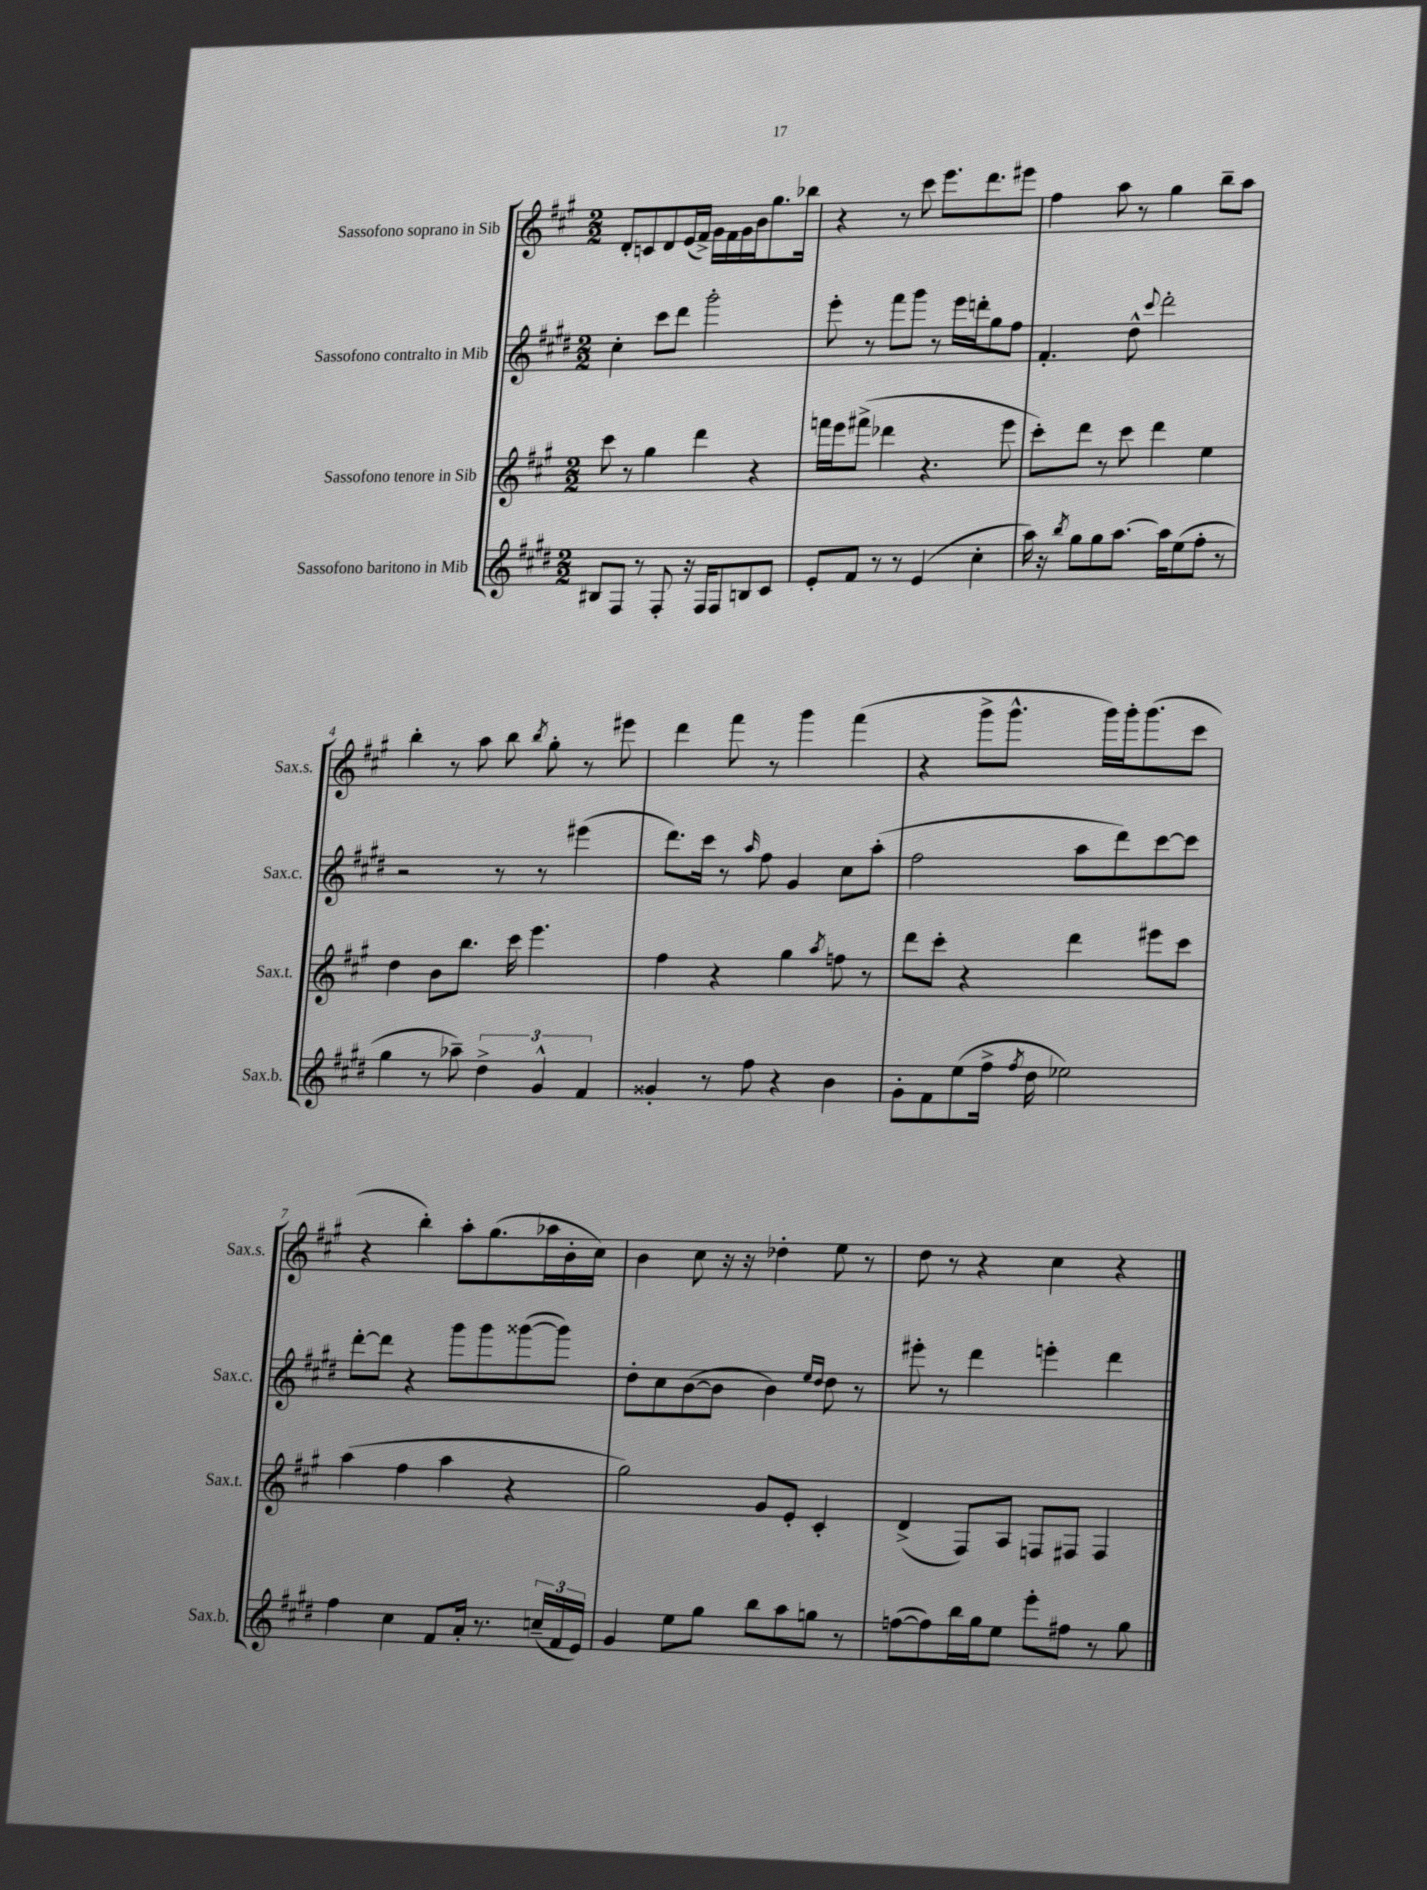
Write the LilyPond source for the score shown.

<<
\new StaffGroup <<
\new Staff = "s0" \with { instrumentName = "Sassofono soprano in Sib" shortInstrumentName = "Sax.s." } {
    \clef treble \key a \major \numericTimeSignature \time 2/2
    \autoBeamOff d'8[-. c'8 d'8 e'16( fis'16]->) gis'16[ fis'16 gis'16 b'16 gis''8. bes''16] |
    r4 r8 cis'''8 e'''8.[ d'''8. eis'''8] |
    fis''4 a''8 r8 gis''4 b''8[-- a''8] |
    b''4-. r8 a''8 b''8 \acciaccatura { b''8 } gis''8-. r8 eis'''8 |
    d'''4 fis'''8 r8 gis'''4 fis'''4( |
    r4 gis'''8[-> gis'''8.]-^ gis'''16[) gis'''16-. gis'''8.( cis'''8] |
    r4 b''4-.) a''8[-. gis''8.( aes''16 b'16-. cis''16]) |
    b'4 cis''8 r16 r16 des''4-. e''8 r8 |
    d''8 r8 r4 cis''4 r4 \bar "|." |
}
\new Staff = "s1" \with { instrumentName = "Sassofono contralto in Mib" shortInstrumentName = "Sax.c." } {
    \clef treble \key e \major \numericTimeSignature \time 2/2
    \autoBeamOff cis''4-. cis'''8[ dis'''8] gis'''2-. |
    e'''8-. r8 fis'''8[ gis'''8] r8 e'''16[ d'''16-. gis''8 fis''8] |
    fis'4.-. dis''8-^ \appoggiatura { cis'''8 } dis'''2-. |
    r2 r8 r8 eis'''4( |
    dis'''8.[) cis'''16] r8 \grace { a''16 } fis''8 gis'4 cis''8[ a''8]-.( |
    fis''2 a''8[ dis'''8) cis'''8~ cis'''8] |
    dis'''8[~-. dis'''8] r4 gis'''8[ gis'''8 gisis'''8~( gisis'''8]) |
    dis''8[-. cis''8 b'8~( b'8] b'4) \grace { e''16[ dis''16] } dis''8 r8 |
    eis'''8-. r8 dis'''4 e'''4-. dis'''4 \bar "|." |
}
\new Staff = "s2" \with { instrumentName = "Sassofono tenore in Sib" shortInstrumentName = "Sax.t." } {
    \clef treble \key a \major \numericTimeSignature \time 2/2
    \autoBeamOff cis'''8 r8 gis''4 d'''4 r4 |
    f'''16[ e'''16 fis'''8]->( des'''4 r4. e'''8 |
    cis'''8[-.) d'''8] r8 cis'''8 d'''4 e''4 |
    d''4 b'8[ b''8.] cis'''16 e'''4. |
    fis''4 r4 gis''4 \acciaccatura { a''8 } f''8 r8 |
    d'''8[ cis'''8]-. r4 d'''4 eis'''8[ cis'''8] |
    a''4( fis''4 a''4 r4 |
    gis''2) gis'8[ e'8]-. cis'4-. |
    d'4->( fis8[) a8] f8[ fis8] fis4 \bar "|." |
}
\new Staff = "s3" \with { instrumentName = "Sassofono baritono in Mib" shortInstrumentName = "Sax.b." } {
    \clef treble \key e \major \numericTimeSignature \time 2/2
    \autoBeamOff bis8[ fis8] r8 fis8-. r16 fis16[ fis8 b8 cis'8] |
    e'8[-. fis'8] r8 r8 e'4( cis''4-. |
    a''16) r16 \acciaccatura { b''8 } gis''8[ gis''8 a''8.]~ a''16[ e''8( fis''8]-. r8 |
    gis''4 r8 aes''8--) \tuplet 3/2 { dis''4-> gis'4-^ fis'4 } |
    gisis'4-. r8 fis''8 r4 b'4 |
    gis'8[-. fis'8 e''8( fis''16]-> \acciaccatura { fis''8 } dis''16 ees''2) |
    fis''4 cis''4 fis'8[ a'16]-. r8. \tuplet 3/2 { c''16[--( fis'16 e'16]) } |
    gis'4 e''8[ gis''8] b''8[ a''8 g''8] r8 |
    f''8[~( f''8) b''16 gis''16 e''8] e'''8[-. fis''8] r8 gis''8 \bar "|." |
}
>>
>>
